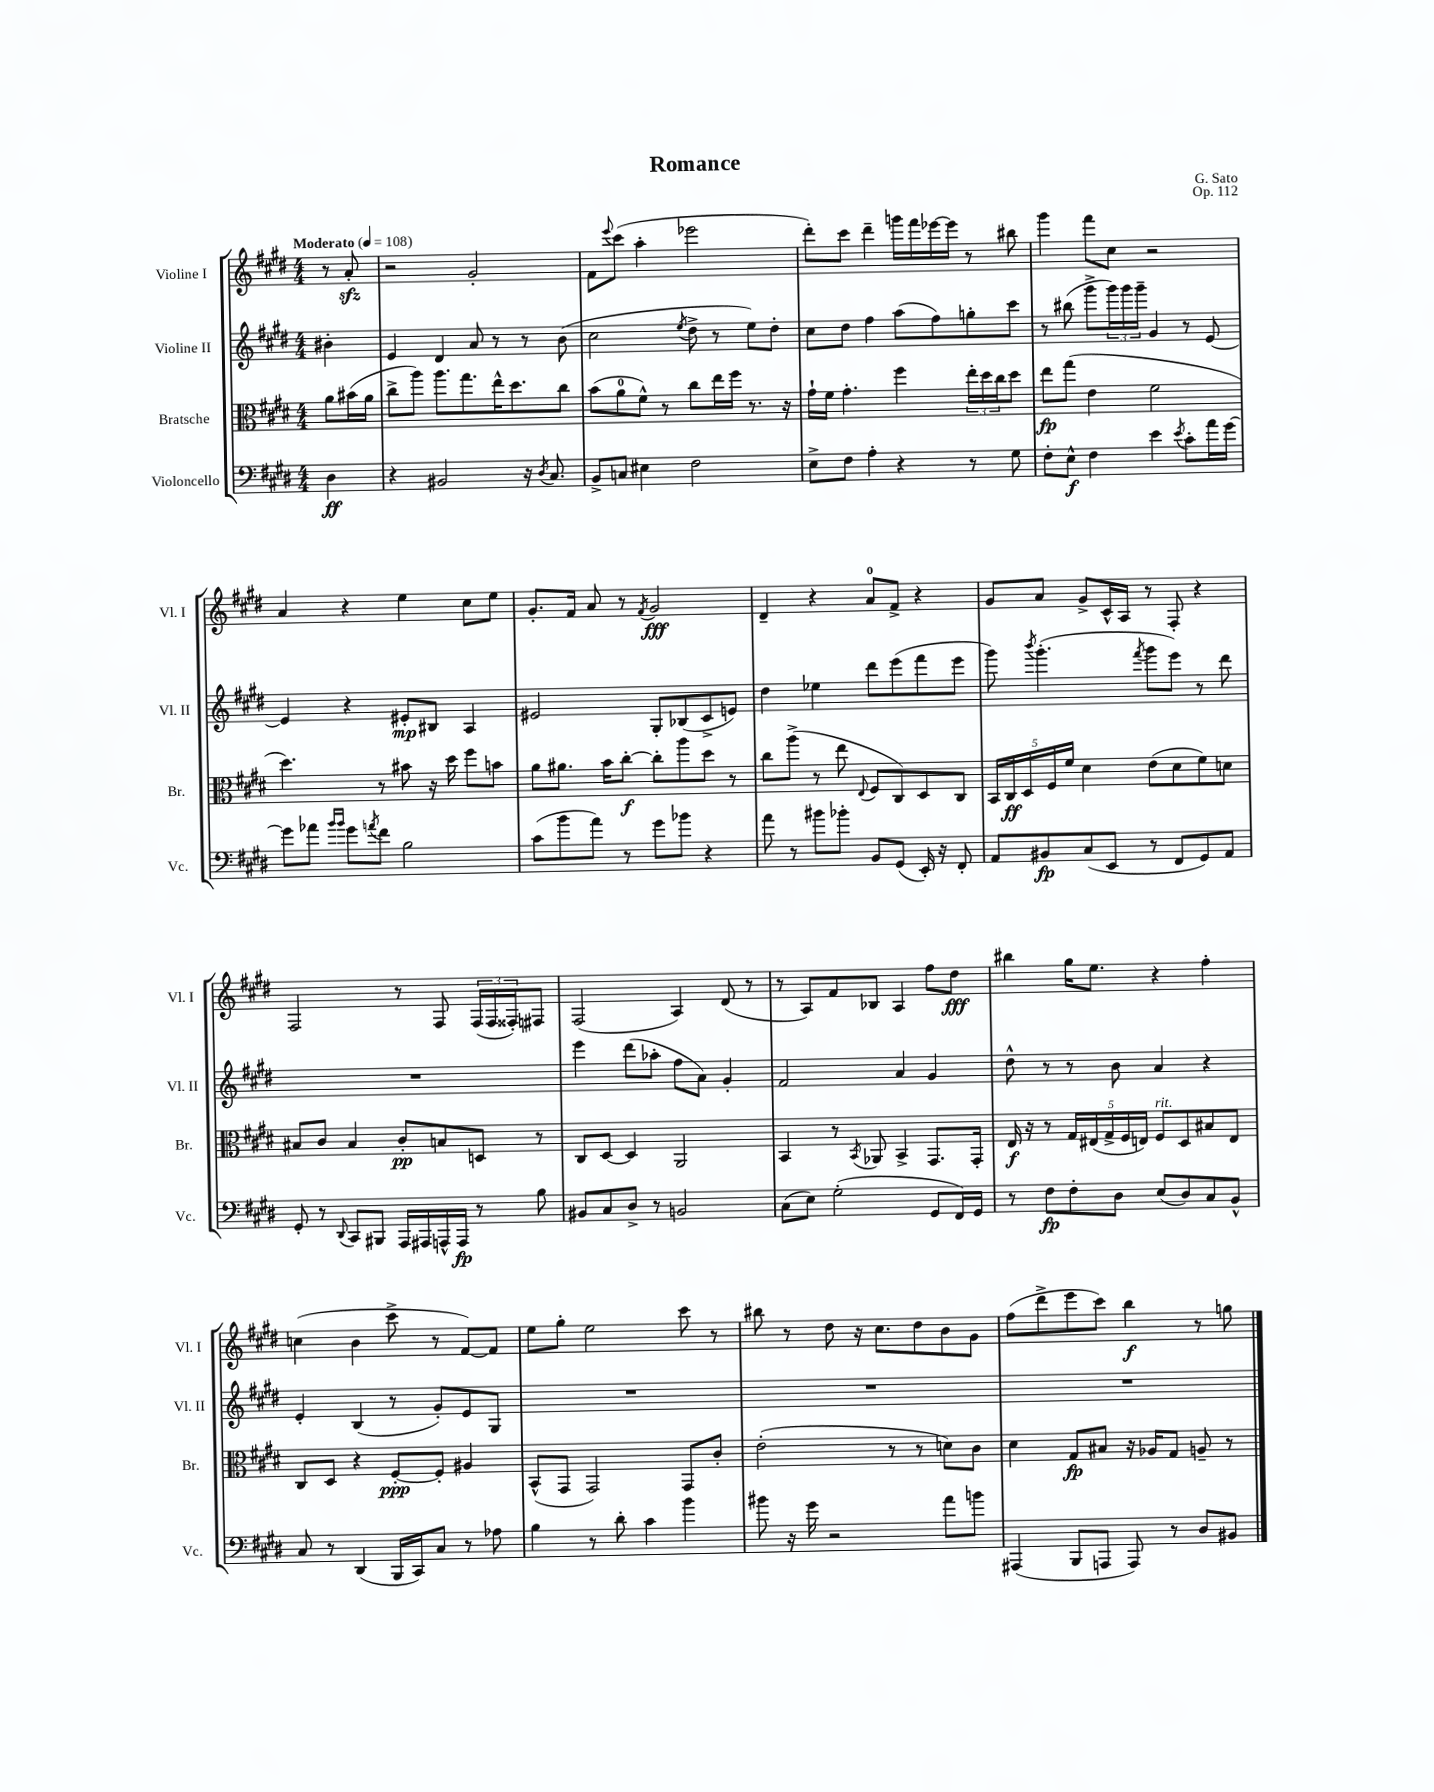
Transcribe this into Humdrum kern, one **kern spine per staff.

**kern	**dynam	**kern	**dynam	**kern	**dynam	**kern	**dynam
*part4	*part4	*part3	*part3	*part2	*part2	*part1	*part1
*staff4	*staff4	*staff3	*staff3	*staff2	*staff2	*staff1	*staff1
*I"Violoncello	*	*I"Bratsche	*	*I"Violine II	*	*I"Violine I	*
*I'Vc.	*	*I'Br.	*	*I'Vl. II	*	*I'Vl. I	*
*clefF4	*	*clefC3	*	*clefG2	*	*clefG2	*
*k[f#c#g#d#]	*	*k[f#c#g#d#]	*	*k[f#c#g#d#]	*	*k[f#c#g#d#]	*
*M4/4	*	*M4/4	*	*M4/4	*	*M4/4	*
*MM108	*	*MM108	*	*MM108	*	*MM108	*
=	=	=	=	=	=	=	=
!	!	!	!	!	!	!LO:TX:a:B:t=Moderato	!
4D#\	ff	8a\L	.	4b#X'\	.	8r	.
.	.	(16b#X\L	.	.	.	8azz'/	.
.	.	16a\JJ	.	.	.	.	.
=1	=1	=1	=1	=1	=1	=1	=1
4r	.	8cc#^\L	.	4e/	.	2r	.
.	.	8aa\J)	.	.	.	.	.
2BB#X/	.	8.aa\L	.	4d#/	.	.	.
.	.	8.gg#\	.	.	.	.	.
.	.	.	.	8a/	.	2g#'/	.
.	.	16ee^^\K	.	8r	.	.	.
.	.	8.dd#\	.	.	.	.	.
16r	.	.	.	8r	.	.	.
8qD#/	.	.	.	.	.	.	.
8.C#/	.	.	.	.	.	.	.
.	.	8cc#\J	.	(8b\	.	.	.
=2	=2	=2	=2	=2	=2	=2	=2
8BB^/L	.	(8b\L	.	2cc#\	.	8f#\L	.
.	.	.	.	.	.	8qqeee/	.
8Cn/J	.	8a\	.	.	.	(8ccc#\J	.
4E#X\	.	8f#^^\J)	.	.	.	4aa'\	.
.	.	8r	.	.	.	.	.
.	.	.	.	8qee/	.	.	.
2F#\	.	8cc#\L	.	8dd#^\	.	2eee-X\	.
.	.	16ee\L	.	8r	.	.	.
.	.	16ff#\JJ	.	.	.	.	.
.	.	8.r	.	8ee\L)	.	.	.
.	.	.	.	8dd#'\J	.	.	.
.	.	16r	.	.	.	.	.
=3	=3	=3	=3	=3	=3	=3	=3
8E^\L	.	16g#`\LL	.	8cc#\L	.	8ddd#'\L)	.
.	.	16f#\JJ	.	.	.	.	.
8F#\J	.	4.g#'\	.	8dd#\J	.	8ccc#\J	.
4A'\	.	.	.	4ff#\	.	4ddd#~\	.
4r	.	4ff#\	.	(8aa\L	.	16gggn\LL	.
.	.	.	.	.	.	16fff#\	.
.	.	.	.	8ff#\)	.	[16eee-X\	.
.	.	.	.	.	.	16eee-\JJ]	.
8r	.	24ee'\LL	.	8ggn'\	.	8r	.
.	.	24dd#\	.	.	.	.	.
.	.	24cc#\J	.	.	.	.	.
8G#\	.	8dd#\J	.	8ccc#\J	.	8bb#X\	.
=4	=4	=4	=4	=4	=4	=4	=4
8F#'\L	.	8ee\L	fp	8r	.	4ggg#\	.
8E^^\J	f	(8gg#\J	.	(8bb#X\	.	.	.
4F#\	.	4e\	.	8ggg#^\L	.	8fff#\L	.
.	.	.	.	24ggg#\L)	.	8cc#\J	.
.	.	.	.	24ggg#\	.	.	.
.	.	.	.	24ggg#~\JJ	.	.	.
4e\	.	2f#\	.	4g#/	.	2r	.
8qe/	.	.	.	.	.	.	.
8c#'\L	.	.	.	8r	.	.	.
16a\L	.	.	.	[8e/	.	.	.
[16g#\JJ	.	.	.	.	.	.	.
!!LO:LB:g=z
=5	=5	=5	=5	=5	=5	=5	=5
8g#\L]	.	4.dd#\)	.	4e/]	.	4a/	.
8a-X\J	.	.	.	.	.	.	.
16qqb/LL	.	.	.	.	.	.	.
16qqb/JJ	.	.	.	.	.	.	.
8g#\L	.	.	.	4r	.	4r	.
8qan/	.	.	.	.	.	.	.
8f#\J	.	8r	.	.	.	.	.
2B\	.	8b#X\	.	8e#X'/L	mp	4ee\	.
.	.	16r	.	8B#X/J	.	.	.
.	.	16dd#\	.	.	.	.	.
.	.	8ff#\L	.	4A/	.	8cc#\L	.
.	.	8bn\J	.	.	.	8ee\J	.
=6	=6	=6	=6	=6	=6	=6	=6
(8c#\L	.	8a\L	.	2e#X/	.	8.g#'/L	.
8b\	.	8.a#X\J	.	.	.	.	.
.	.	.	.	.	.	16f#/Jk	.
8a\J)	.	.	.	.	.	8a/	.
.	.	16b\KL	.	.	.	.	.
8r	.	[8cc#'\J	f	.	.	8r	.
.	.	.	.	.	.	8qf#/	.
8g#\L	.	8cc#'\L]	.	8G#'/L	.	2g#/	fff
8b-X\J	.	8aa\	.	(8B-X/	.	.	.
4r	.	8dd#\J	.	8c#^/	.	.	.
.	.	8r	.	8en/J)	.	.	.
=7	=7	=7	=7	=7	=7	=7	=7
8a\	.	8cc#\L	.	4dd#\	.	4d#~/	.
8r	.	(8aa^\J	.	.	.	.	.
8b#X\L	.	8r	.	4ee-X\	.	4r	.
8b-X'\J	.	8ee\	.	.	.	.	.
.	.	8qqE/	.	.	.	.	.
8BB/L	.	8F#/L	.	8ddd#\L	.	8a/L	.
(8GG#/J	.	8C#/)	.	(8eee\	.	8f#^/J	.
16EE'/)	.	8D#/	.	8fff#\	.	4r	.
16r	.	.	.	.	.	.	.
8FF#'/	.	8C#/J	.	8eee\J	.	.	.
=8	=8	=8	=8	=8	=8	=8	=8
8AA/L	.	20BB/LL	.	8ggg#\)	.	8g#/L	.
.	.	20C#/	ff	.	.	.	.
.	.	20D#/	.	.	.	.	.
.	.	.	.	8qbbb/	.	.	.
8BB#X/	fp	.	.	(4.ggg#'\	.	8a/J	.
.	.	20F#/	.	.	.	.	.
.	.	20f#/JJ	.	.	.	.	.
(8C#/	.	4d#\	.	.	.	8g#^/L	.
8EE/J	.	.	.	.	.	16c#^^/L	.
.	.	.	.	.	.	16A/JJ	.
.	.	.	.	8qfff#/	.	.	.
8r	.	(8e\L	.	8ggg#\L	.	8r	.
8FF#/L	.	8d#\	.	8eee\J)	.	8F#'/	.
8GG#/)	.	8f#\)	.	8r	.	4r	.
8AA/J	.	8dn\J	.	8ddd#\	.	.	.
!!LO:LB:g=z
=9	=9	=9	=9	=9	=9	=9	=9
8GG#'/	.	8B#X/L	.	1r	.	2F#/	.
8r	.	8c#/J	.	.	.	.	.
8qqDD#/	.	.	.	.	.	.	.
8CC#/L	.	4B#/	.	.	.	.	.
8BBB#X/J	.	.	.	.	.	.	.
16AAA/LL	.	8c#'/L	pp	.	.	8r	.
16AAA#X/	.	.	.	.	.	.	.
16AAAn^^/	.	8Bn/	.	.	.	8F#/	.
16AAA/JJ	fp	.	.	.	.	.	.
8r	.	8Dn/J	.	.	.	(24F#/LL	.
.	.	.	.	.	.	24F#/	.
.	.	.	.	.	.	24F##X'/J)	.
8B\	.	8r	.	.	.	8F#X/J	.
=10	=10	=10	=10	=10	=10	=10	=10
8BB#X/L	.	8C#/L	.	4eee\	.	(2F#/	.
8C#/	.	[8D#/J	.	.	.	.	.
8D#^/J	.	4D#/]	.	(8ddd#\L	.	.	.
8r	.	.	.	8aa-X'\J	.	.	.
2BBn/	.	2AA/	.	8ff#\L	.	4A/)	.
.	.	.	.	8a\J)	.	.	.
.	.	.	.	4g#'/	.	(8d#/	.
.	.	.	.	.	.	8r	.
=11	=11	=11	=11	=11	=11	=11	=11
(8C#\L	.	4BB/	.	2f#/	.	8r	.
8E\J)	.	.	.	.	.	8A/L)	.
(2G#'\	.	8r	.	.	.	8f#/	.
.	.	8qBB/	.	.	.	.	.
.	.	8AA-X/	.	.	.	8B-X/J	.
.	.	4BB^/	.	4a/	.	4A/	.
8GG#/L	.	8.GG#/L	.	4g#/	.	8ff#\L	.
16FF#/L)	.	.	.	.	.	8dd#\J	fff
16GG#/JJ	.	16GG#'/Jk	.	.	.	.	.
=12	=12	=12	=12	=12	=12	=12	=12
8r	.	16E/	f	8dd#^^\	.	4bb#X\	.
.	.	16r	.	.	.	.	.
8F#\L	fp	8r	.	8r	.	.	.
8F#'\	.	20G#/LL	.	8r	.	16gg#\KL	.
.	.	(20E#X/	.	.	.	.	.
.	.	.	.	.	.	8.ee\J	.
.	.	20G#^/	.	.	.	.	.
8D#\J	.	.	.	8b\	.	.	.
.	.	20F#/	.	.	.	.	.
.	.	20En/JJ)	.	.	.	.	.
!	!	!LO:TX:a:i:t=rit.	!	!	!	!	!
(8E/L	.	8F#/L	.	4a/	.	4r	.
8D#/)	.	8D#/	.	.	.	.	.
8C#/	.	8B#X/	.	4r	.	4ff#'\	.
8BB^^/J	.	8E/J	.	.	.	.	.
!!LO:LB:g=z
=13	=13	=13	=13	=13	=13	=13	=13
8C#/	.	8C#/L	.	4e'/	.	(4ccn\	.
8r	.	8D#/J	.	.	.	.	.
(4DD#/	.	4r	.	(4B/	.	4b\	.
16BBB/LL	.	[8F#'/L	ppp	8r	.	8ccc#^\	.
16CC#/J)	.	.	.	.	.	.	.
8C#/J	.	8F#'/J]	.	8g#'/L)	.	8r	.
8r	.	4A#X/	.	8e/	.	[8f#/L)	.
8A-X\	.	.	.	8G#/J	.	8f#/J]	.
=14	=14	=14	=14	=14	=14	=14	=14
4B\	.	(8BB^^/L	.	1r	.	8ee\L	.
.	.	8GG#/J	.	.	.	8gg#'\J	.
8r	.	2GG#/)	.	.	.	2ee\	.
8d#'\	.	.	.	.	.	.	.
4c#\	.	.	.	.	.	.	.
4b\	.	8GG#/L	.	.	.	8ccc#\	.
.	.	8c#'/J	.	.	.	8r	.
=15	=15	=15	=15	=15	=15	=15	=15
8b#X\	.	(2e'\	.	1r	.	8bb#X\	.
16r	.	.	.	.	.	8r	.
16g#\	.	.	.	.	.	.	.
2r	.	.	.	.	.	8dd#\	.
.	.	.	.	.	.	16r	.
.	.	.	.	.	.	8.cc#\L	.
.	.	8r	.	.	.	.	.
.	.	8r	.	.	.	8dd#\	.
8a\L	.	8dn\L)	.	.	.	8b\	.
8bn\J	.	8c#\J	.	.	.	8g#\J	.
=16	=16	=16	=16	=16	=16	=16	=16
(4AAA#X/	.	4d#\	.	1r	.	(8ff#\L	.
.	.	.	.	.	.	8ddd#^\	.
8BBB/L	.	8G#/L	fp	.	.	8eee\	.
8AAAn/J	.	8B#X/J	.	.	.	8ccc#\J)	.
8AAA/)	.	16r	.	.	.	4bb\	f
.	.	16A-X/KL	.	.	.	.	.
8r	.	8G#/J	.	.	.	.	.
8D#/L	.	8An~/	.	.	.	8r	.
8BB#X/J	.	8r	.	.	.	8ggn\	.
==	==	==	==	==	==	==	==
*-	*-	*-	*-	*-	*-	*-	*-
